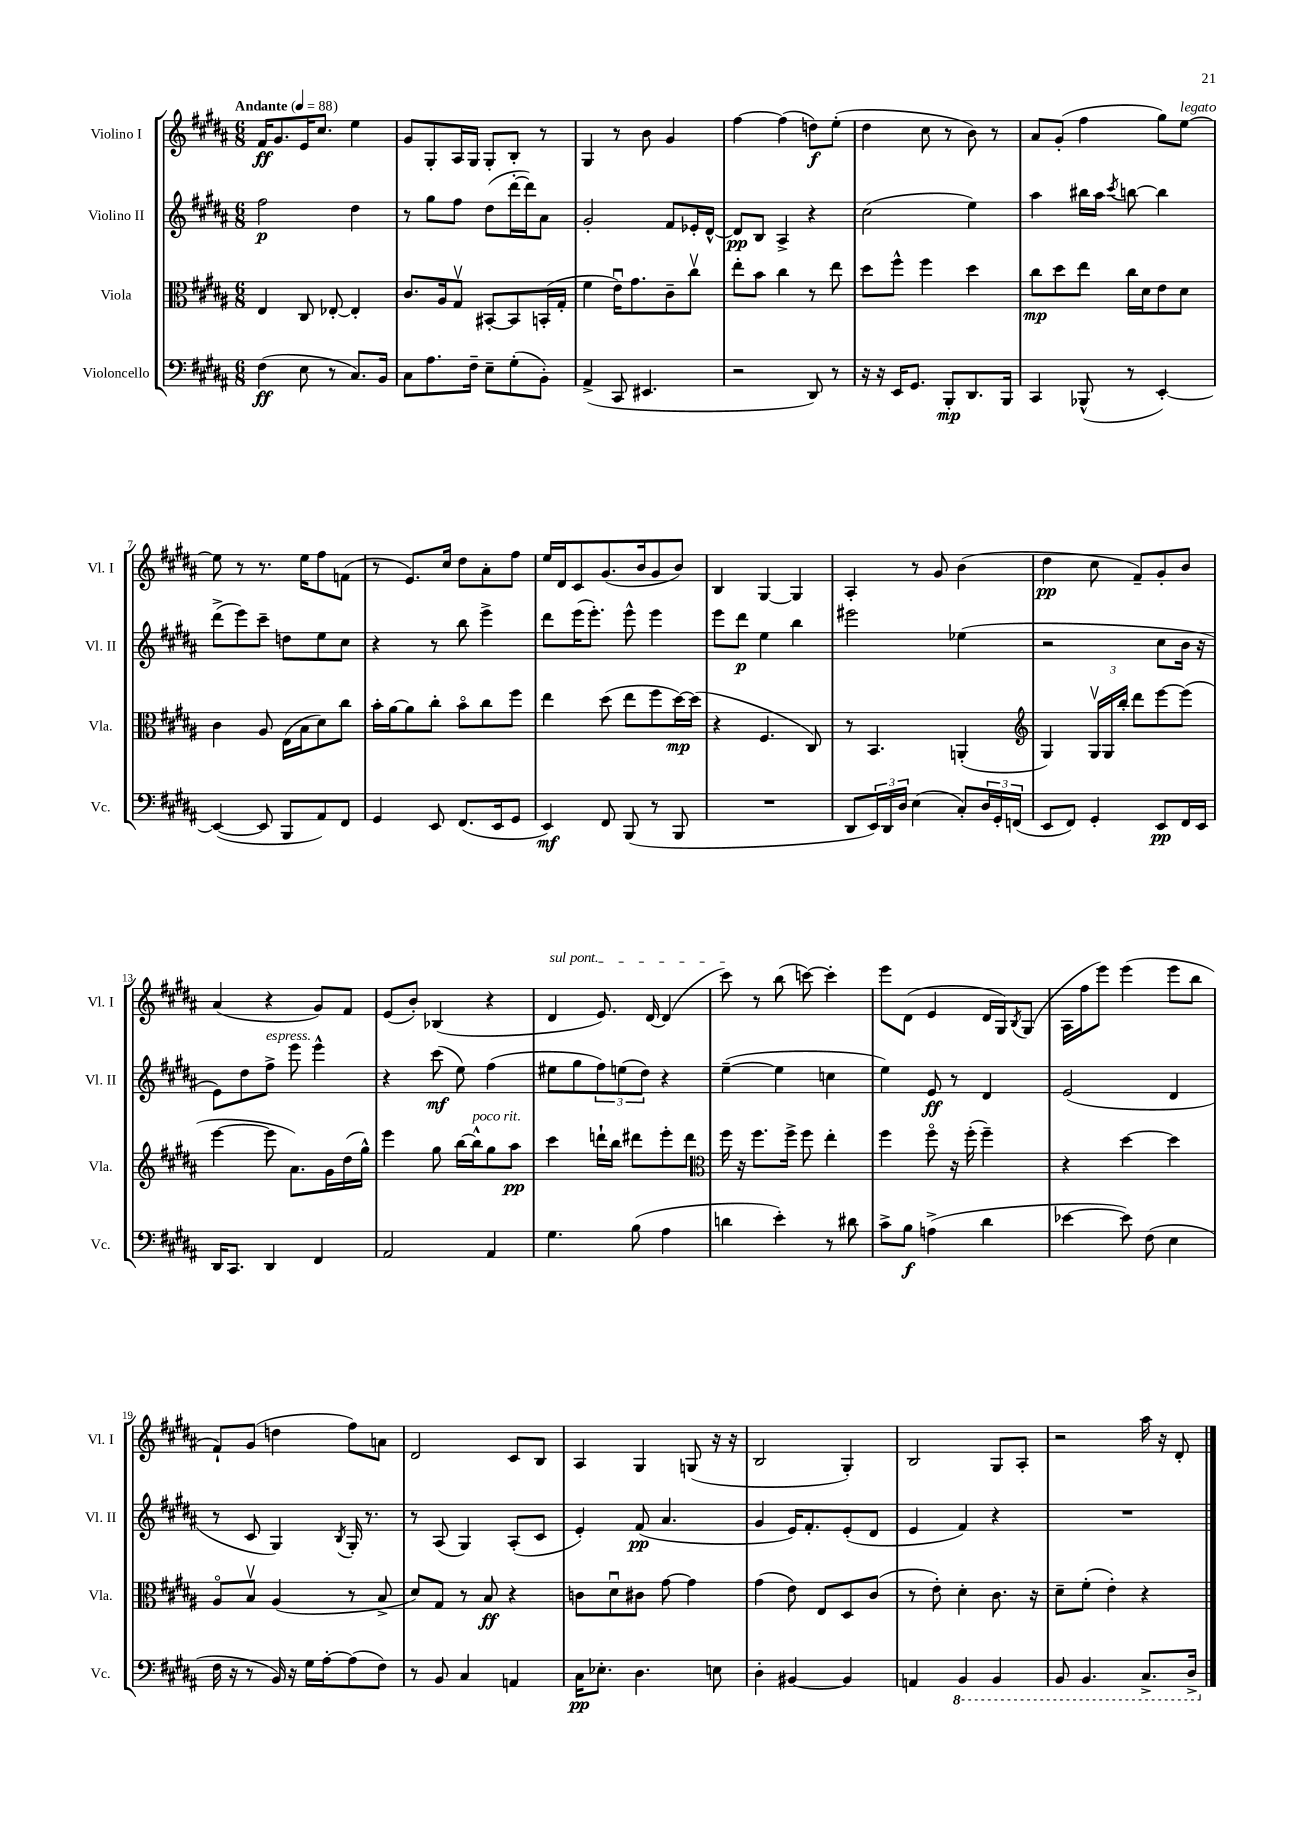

**kern	**dynam	**kern	**dynam	**kern	**dynam	**kern	**dynam
*part4	*part4	*part3	*part3	*part2	*part2	*part1	*part1
*staff4	*staff4	*staff3	*staff3	*staff2	*staff2	*staff1	*staff1
*I"Violoncello	*	*I"Viola	*	*I"Violino II	*	*I"Violino I	*
*I'Vc.	*	*I'Vla.	*	*I'Vl. II	*	*I'Vl. I	*
*clefF4	*	*clefC3	*	*clefG2	*	*clefG2	*
*k[f#c#g#d#a#]	*	*k[f#c#g#d#a#]	*	*k[f#c#g#d#a#]	*	*k[f#c#g#d#a#]	*
*M6/8	*	*M6/8	*	*M6/8	*	*M6/8	*
*MM88	*	*MM88	*	*MM88	*	*MM88	*
=1	=1	=1	=1	=1	=1	=1	=1
!	!	!	!	!	!	!LO:TX:a:B:t=Andante	!
(4F#\	ff	4E/	.	2ff#\	p	16f#/KL	ff
.	.	.	.	.	.	8.g#/	.
8E\	.	8C#/	.	.	.	16e/K	.
.	.	.	.	.	.	8.cc#/J	.
8r	.	[8E-X'/	.	.	.	.	.
8.C#/L)	.	4E-'/]	.	4dd#\	.	4ee\	.
16BB/Jk	.	.	.	.	.	.	.
=2	=2	=2	=2	=2	=2	=2	=2
8C#\L	.	8.c#/L	.	8r	.	8g#/L	.
8.A#\	.	.	.	8gg#\L	.	8G#'/	.
.	.	16A#/k	.	.	.	.	.
.	.	8G#v/J	.	8ff#\J	.	16A#/L	.
16F#~\Jk	.	.	.	.	.	16G#/JJ	.
8E~\L	.	[8BB#X'/L	.	(8dd#\L	.	8G#'/L	.
(8G#'\	.	8BB#/]	.	[16ddd#'\L	.	8B'/J	.
.	.	.	.	16ddd#\J])	.	.	.
8BB'\J)	.	(16BBn'/L	.	8a#\J	.	8r	.
.	.	16G#'/JJ	.	.	.	.	.
=3	=3	=3	=3	=3	=3	=3	=3
(4AA#^/	.	4f#\	.	2g#'/	.	4G#/	.
8CC#/	.	16eu\KL)	.	.	.	8r	.
.	.	8.g#\	.	.	.	.	.
4.EE#X/	.	.	.	.	.	8b\	.
.	.	8c#~\	.	8f#/L	.	4g#/	.
.	.	8cc#v\J	.	16e-X'/L	.	.	.
.	.	.	.	[16d#^^/JJ	.	.	.
=4	=4	=4	=4	=4	=4	=4	=4
2r	.	8ee'\L	.	8d#/L]	pp	[4ff#\	.
.	.	8b\J	.	8B/J	.	.	.
.	.	4cc#\	.	4A#^/	.	(4ff#\]	.
8DD#/)	.	8r	.	4r	.	8ddn\L)	f
8r	.	8ee\	.	.	.	(8ee'\J	.
=5	=5	=5	=5	=5	=5	=5	=5
16r	.	8dd#\L	.	(2cc#\	.	4dd#\	.
16r	.	.	.	.	.	.	.
16EE/KL	.	8ff#^^\J	.	.	.	.	.
8.GG#/J	.	.	.	.	.	.	.
.	.	4ff#\	.	.	.	8cc#\	.
8BBB'/L	mp	.	.	.	.	8r	.
8.DD#/	.	4dd#\	.	4ee\)	.	8b\)	.
.	.	.	.	.	.	8r	.
16BBB/Jk	.	.	.	.	.	.	.
=6	=6	=6	=6	=6	=6	=6	=6
4CC#/	.	8cc#\L	mp	4aa#\	.	8a#/L	.
.	.	8dd#\	.	.	.	(8g#'/J	.
(8BBB-X^^/	.	8ee\J	.	16bb#X\LL	.	4ff#\	.
.	.	.	.	16aa#\JJ	.	.	.
.	.	.	.	8qccc#/	.	.	.
8r	.	16cc#\LL	.	[8bbn\	.	.	.
.	.	16d#\J	.	.	.	.	.
[4EE'/)	.	8e\	.	4bb\]	.	8gg#\L)	.
!	!	!	!	!	!	!LO:TX:a:i:t=legato	!
.	.	8d#\J	.	.	.	[8ee\J	.
!!LO:LB:g=z
=7	=7	=7	=7	=7	=7	=7	=7
(4EE/_	.	4c#\	.	(8ddd#^\L	.	8ee\]	.
.	.	.	.	8eee\)	.	8r	.
8EE/]	.	8A#/	.	8ccc#~\J	.	8.r	.
8BBB/L	.	(16E\LL	.	8ddn\L	.	.	.
.	.	16B\J	.	.	.	16ee\KL	.
8AA#/)	.	8d#\)	.	8ee\	.	8ff#\	.
8FF#/J	.	8cc#\J	.	8cc#\J	.	(8fn\J	.
=8	=8	=8	=8	=8	=8	=8	=8
4GG#/	.	16b'\LL	.	4r	.	8r	.
.	.	[16a#\J	.	.	.	.	.
.	.	8a#\]	.	.	.	8.e/L)	.
8EE/	.	8cc#'\J	.	8r	.	.	.
.	.	.	.	.	.	16cc#/Jk	.
(8.FF#/L	.	8b\L	.	8bb\	.	8dd#\L	.
.	.	8cc#\	.	4eee^\	.	8a#'\	.
16EE/k	.	.	.	.	.	.	.
8GG#/J	.	8ff#\J	.	.	.	8ff#\J	.
=9	=9	=9	=9	=9	=9	=9	=9
4EE/)	mf	4ee\	.	8ddd#\L	.	16ee/LL	.
.	.	.	.	.	.	16d#/J	.
.	.	.	.	(16eee\K	.	8c#/	.
.	.	.	.	8.eee'\J)	.	.	.
8FF#/	.	(8dd#\	.	.	.	(8.g#/	.
(8BBB/	.	8ee\L	.	8eee^^\	.	.	.
.	.	.	.	.	.	16b/k	.
8r	.	8ff#\	.	4eee\	.	8g#/	.
8BBB/	.	[16dd#\L)	mp	.	.	8b/J)	.
.	.	(16dd#\JJ]	.	.	.	.	.
=10	=10	=10	=10	=10	=10	=10	=10
2.r	.	4r	.	8eee\L	.	4B/	.
.	.	.	.	8ddd#\J	p	.	.
.	.	4.F#/	.	4ee\	.	[4G#/	.
.	.	.	.	4bb\	.	4G#/]	.
.	.	8C#/)	.	.	.	.	.
=11	=11	=11	=11	=11	=11	=11	=11
8DD#/L	.	8r	.	2eee#X\	.	4A#'/	.
24EE/L)	.	4.BB/	.	.	.	.	.
24DD#/	.	.	.	.	.	.	.
24D#/JJ	.	.	.	.	.	.	.
(4E\	.	.	.	.	.	8r	.
.	.	.	.	.	.	8g#/	.
8C#'/L)	.	(4AAn'/	.	(4ee-X\	.	(4b\	.
24D#/L	.	.	.	.	.	.	.
24GG#'/	.	.	.	.	.	.	.
(24FFn/JJ	.	.	.	.	.	.	.
=12	=12	=12	=12	=12	=12	=12	=12
*	*	*clefG2	*	*	*	*	*
8EE/L	.	4G#/)	.	2r	.	4dd#\	pp
8FF#/J)	.	.	.	.	.	.	.
4GG#'/	.	24G#v/LL	.	.	.	8cc#\	.
.	.	24G#/	.	.	.	.	.
.	.	24bb'/JJ	.	.	.	.	.
.	.	8ddd#\L	.	.	.	8f#~/L)	.
8EE/L	pp	[8eee\	.	8cc#\L	.	8g#'/	.
16FF#/L	.	(8eee\J]	.	16b\Jk	.	8b/J	.
16EE/JJ	.	.	.	16r	.	.	.
!!LO:LB:g=z
=13	=13	=13	=13	=13	=13	=13	=13
16DD#/KL	.	[4eee\	.	8e\L)	.	(4a#/	.
8.CC#/J	.	.	.	.	.	.	.
.	.	.	.	8dd#\	.	.	.
!	!	!	!	!LO:TX:a:i:t=espress.	!	!	!
4DD#/	.	8eee\]	.	8ff#^\J	.	4r	.
.	.	8.a#\L)	.	8eee\	.	.	.
4FF#/	.	.	.	4eee^^\	.	8g#/L)	.
.	.	16g#\L	.	.	.	.	.
.	.	(16dd#\	.	.	.	8f#/J	.
.	.	16gg#^^\JJ)	.	.	.	.	.
=14	=14	=14	=14	=14	=14	=14	=14
2AA#/	.	4eee\	.	4r	.	(8e/L	.
.	.	.	.	.	.	8b'/J)	.
.	.	8gg#\	.	(8ccc#\	mf	(4B-X/	.
.	.	[16bb\LL	.	8ee\)	.	.	.
!	!	!LO:TX:a:i:t=poco rit.	!	!	!	!	!
.	.	16bb^^\J]	.	.	.	.	.
4AA#/	.	8gg#\	.	(4ff#\	.	4r	.
.	.	8aa#\J	pp	.	.	.	.
=15	=15	=15	=15	=15	=15	=15	=15
!	!	!	!	!	!	!LO:TX:a:i:t=sul pont.	!
4.G#\	.	4ccc#\	.	8ee#X\L	.	4d#/	.
.	.	.	.	8gg#\	.	.	.
.	.	16dddn`\LL	.	12ff#\)	.	8.e/)	.
.	.	16bb\JJ	.	.	.	.	.
.	.	.	.	(12een\	.	.	.
(8B\	.	8ddd#X\L	.	.	.	.	.
.	.	.	.	12dd#\J)	.	.	.
.	.	.	.	.	.	[16d#/	.
4A#\	.	8eee'\	.	4r	.	(4d#/]	.
.	.	8ddd#\J	.	.	.	.	.
=16	=16	=16	=16	=16	=16	=16	=16
*	*	*clefC3	*	*	*	*	*
4dn\	.	16ff#\	.	([4ee~\	.	8ccc#\)	.
.	.	16r	.	.	.	.	.
.	.	8.ff#\L	.	.	.	8r	.
4e'\)	.	.	.	4ee\]	.	(8bb\	.
.	.	16ff#^\Jk	.	.	.	.	.
.	.	8ff#\	.	.	.	[8cccn\)	.
8r	.	4ee'\	.	4ccn\	.	4ccc'\]	.
8d#X\	.	.	.	.	.	.	.
=17	=17	=17	=17	=17	=17	=17	=17
8c#^\L	.	4ff#\	.	4ee\)	.	8eee\L	.
8B\J	f	.	.	.	.	(8d#\J	.
(4An^\	.	8ff#\	.	8e/	ff	4e/	.
.	.	16r	.	8r	.	.	.
.	.	(16ff#'\	.	.	.	.	.
4d#\	.	4ff#~\)	.	4d#/	.	16d#/LL	.
.	.	.	.	.	.	16G#/J)	.
.	.	.	.	.	.	8qB/	.
.	.	.	.	.	.	(8G#/J	.
=18	=18	=18	=18	=18	=18	=18	=18
[4e-X\	.	4r	.	(2e/	.	16A#\LL	.
.	.	.	.	.	.	16ff#\J	.
.	.	.	.	.	.	8eee\J)	.
8e-\])	.	[4dd#\	.	.	.	(4eee\	.
(8F#\	.	.	.	.	.	.	.
4E\	.	4dd#\]	.	4d#/	.	8eee\L	.
.	.	.	.	.	.	8bb\J	.
!!LO:LB:g=z
=19	=19	=19	=19	=19	=19	=19	=19
16F#\	.	8A#/L	.	8r	.	8f#`/L)	.
16r	.	.	.	.	.	.	.
8r	.	8Bv/J	.	8c#/	.	(8g#/J	.
16BB/)	.	(4A#/	.	4G#/)	.	4ddn\	.
16r	.	.	.	.	.	.	.
16G#\LL	.	.	.	.	.	.	.
[16A#'\J	.	.	.	.	.	.	.
.	.	.	.	8qB/	.	.	.
(8A#\]	.	8r	.	16G#'/	.	8ff#\L)	.
.	.	.	.	8.r	.	.	.
8F#\J)	.	8B^/	.	.	.	8an\J	.
=20	=20	=20	=20	=20	=20	=20	=20
8r	.	8d#/L)	.	8r	.	2d#/	.
8BB/	.	8G#/J	.	(8A#/	.	.	.
4C#/	.	8r	.	4G#/)	.	.	.
.	.	8B/	ff	.	.	.	.
4AAn/	.	4r	.	(8A#'/L	.	8c#/L	.
.	.	.	.	8c#/J	.	8B/J	.
=21	=21	=21	=21	=21	=21	=21	=21
16C#\KL	pp	8cn\L	.	4e'/)	.	4A#/	.
8.E-X'\J	.	.	.	.	.	.	.
.	.	8d#u\	.	.	.	.	.
4.D#\	.	8c#X\J	.	(8f#/	pp	4G#/	.
.	.	[8g#\	.	4.a#/	.	.	.
.	.	4g#\]	.	.	.	(8Gn/	.
8En\	.	.	.	.	.	16r	.
.	.	.	.	.	.	16r	.
=22	=22	=22	=22	=22	=22	=22	=22
4D#'\	.	(4g#\	.	4g#/	.	2B/	.
[4BB#X/	.	8e\)	.	16e/KL)	.	.	.
.	.	.	.	8.f#'/	.	.	.
.	.	8E/L	.	.	.	.	.
4BB#/]	.	8D#/	.	(8e'/	.	4G#'/)	.
.	.	(8c#/J	.	8d#/J	.	.	.
=23	=23	=23	=23	=23	=23	=23	=23
4AAn/	.	8r	.	4e/	.	2B/	.
.	.	8e'\)	.	.	.	.	.
*8ba	*	*	*	*	*	*	*
4BBB/	.	4d#'\	.	4f#/)	.	.	.
4BBB/	.	8.c#\	.	4r	.	8G#/L	.
.	.	.	.	.	.	8A#'/J	.
.	.	16r	.	.	.	.	.
=24	=24	=24	=24	=24	=24	=24	=24
8BBB/	.	8d#~\L	.	2.r	.	2r	.
4.BBB/	.	(8f#'\J	.	.	.	.	.
.	.	4e'\)	.	.	.	.	.
8.CC#^/L	.	4r	.	.	.	16aa#\	.
.	.	.	.	.	.	16r	.
.	.	.	.	.	.	8d#'/	.
16DD#^/Jk	.	.	.	.	.	.	.
*X8ba	*	*	*	*	*	*	*
==	==	==	==	==	==	==	==
*-	*-	*-	*-	*-	*-	*-	*-
